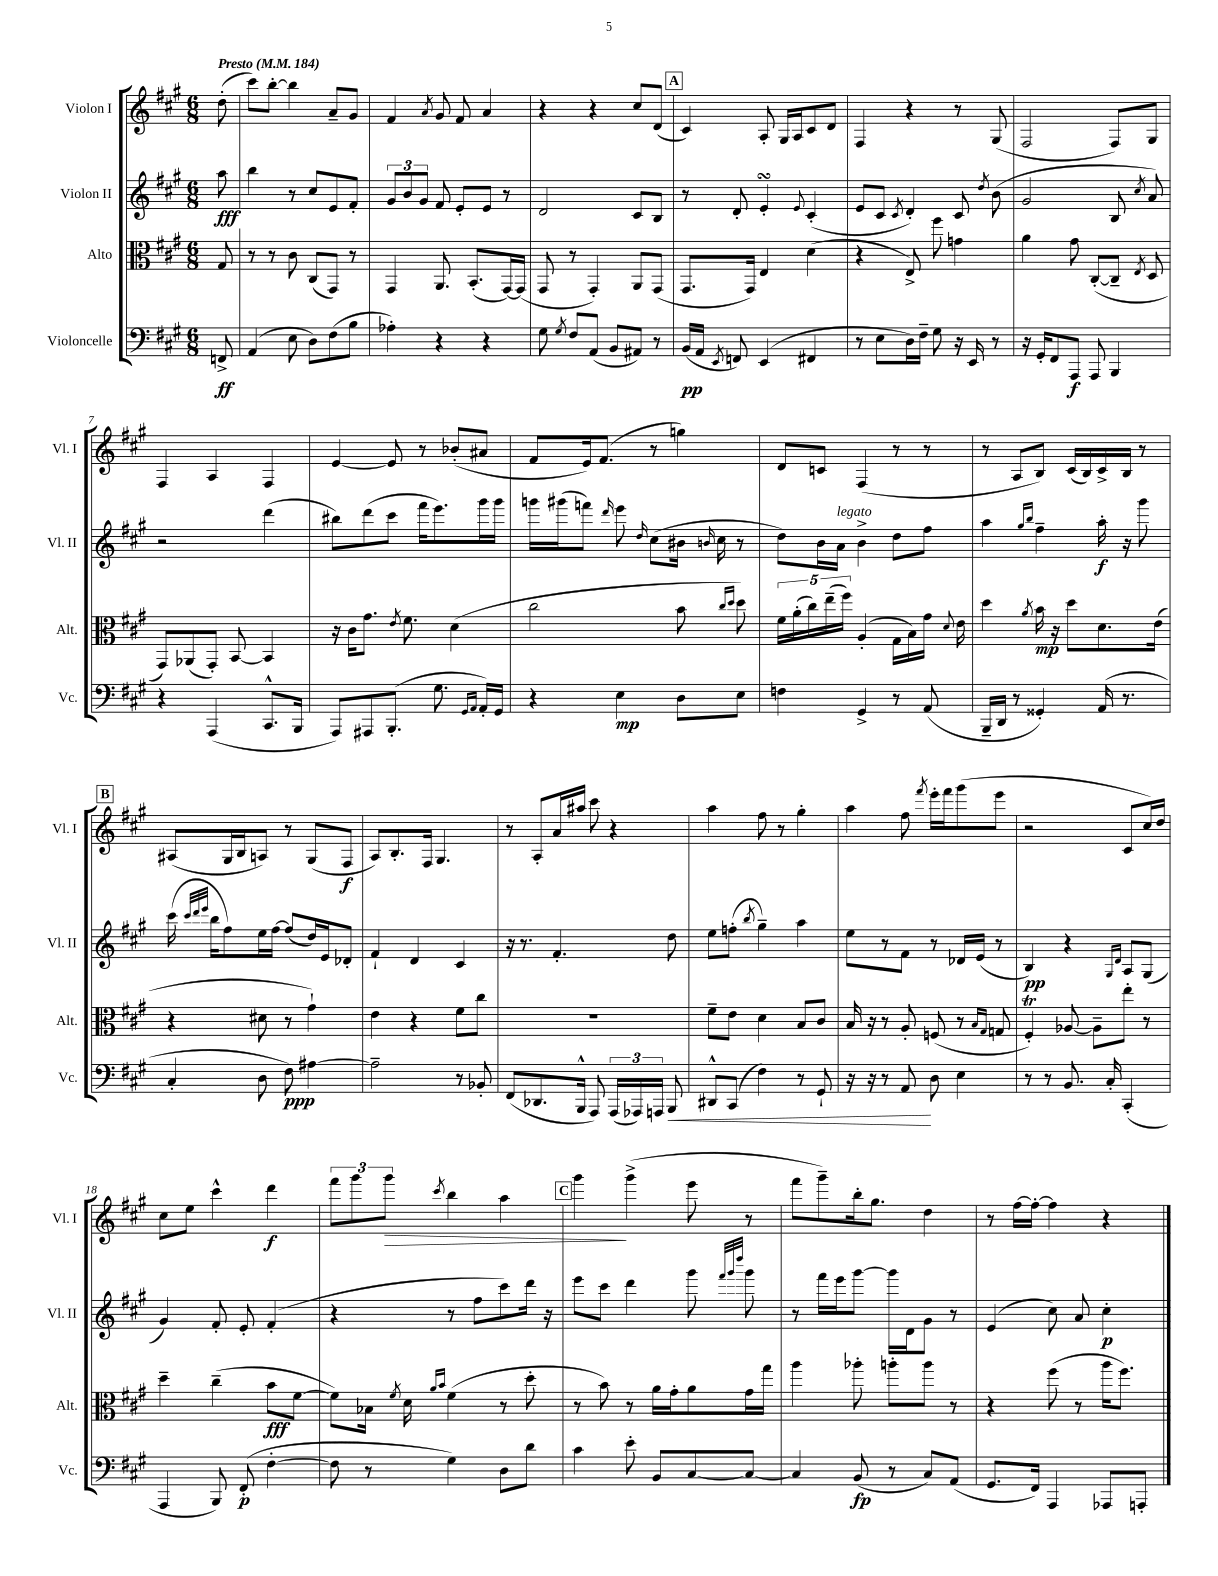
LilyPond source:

<<
\new StaffGroup <<
\new Staff = "s0" \with { instrumentName = "Violon I" shortInstrumentName = "Vl. I" } {
    \clef treble \key a \major \numericTimeSignature \time 6/8 \partial 8 \tempo "Presto" 4 = 184
    \autoBeamOff d''8-.( |
    cis'''8[) b''8]~-. b''4 a'8[-- gis'8] |
    fis'4 \acciaccatura { a'8 } gis'8 fis'8 a'4 |
    r4 r4 cis''8[ d'8]( |
    \mark \markup { \box "A" } cis'4) a8-. gis16[ a16 cis'8 d'8] |
    fis4 r4 r8 gis8( |
    fis2 fis8[) gis8] |
    fis4 a4 fis4 |
    e'4~ e'8 r8 bes'8[-.( ais'8] |
    fis'8[ e'16) fis'8.]( r8 g''4) |
    d'8[ c'8] fis4( r8 r8 |
    r8 a8[ b8]) cis'16[( b16) cis'16-> b16] r8 |
    \mark \markup { \box "B" } ais8[( gis16 b16 a8]) r8 gis8[( fis8]\f |
    a8[) b8.-. fis16] gis4. |
    r8 a8[-. a'16 ais''16] cis'''8 r4 |
    a''4 fis''8 r8 gis''4-. |
    a''4 fis''8 \acciaccatura { fis'''8 } e'''16[-. fis'''16 gis'''8( e'''8] |
    r2 cis'8[ cis''16) d''16] |
    cis''8[ e''8] cis'''4-^ d'''4\f |
    \tuplet 3/2 { fis'''8[ gis'''8 gis'''8]\> } \acciaccatura { cis'''8 } b''4 a''4 |
    \mark \markup { \box "C" } gis'''4\! gis'''4->( e'''8 r8 |
    fis'''8[ gis'''8--) b''16-. gis''8.] d''4 |
    r8 fis''16[~ fis''16]~-. fis''4 r4 \bar "|." |
}
\new Staff = "s1" \with { instrumentName = "Violon II" shortInstrumentName = "Vl. II" } {
    \clef treble \key a \major \numericTimeSignature \time 6/8 \partial 8
    \autoBeamOff a''8\fff |
    b''4 r8 cis''8[ e'8 fis'8]-. |
    \tuplet 3/2 { gis'8[ b'8 gis'8] } fis'8 e'8[-. e'8] r8 |
    d'2 cis'8[ b8] |
    \mark \markup { \box "A" } r8 d'8-. e'4-.\turn \appoggiatura { e'8 } cis'4-.( |
    e'8[ cis'8] \acciaccatura { cis'8 } d'4-.) cis'8 \acciaccatura { d''8 } b'8( |
    gis'2 b8 \acciaccatura { cis''8 } a'8) |
    r2 d'''4( |
    bis''8[) d'''8( cis'''8] fis'''16[ e'''8.) gis'''16 gis'''16] |
    g'''16[ gis'''16( f'''8]) \grace { d'''16 } e'''8 \grace { d''16 } cis''8[( bis'16] \grace { b'16 } cis''16 r8 |
    d''8[) b'16 a'16]^\markup { \italic "legato" } b'4-> d''8[ fis''8] |
    a''4 \grace { gis''16[ b''16] } fis''4-- a''16-.\f r16 gis'''8 |
    \mark \markup { \box "B" } cis'''16( \grace { cis'''32[ d'''32 e'''32] } b''16[ fis''8) e''16 fis''16]~ fis''8[( d''16) e'16 des'8]-. |
    fis'4-! d'4 cis'4 |
    r16 r8. fis'4.-. d''8 |
    e''8[ f''8]-.( \acciaccatura { b''8 } gis''4--) a''4 |
    e''8[ r8 fis'8] r8 des'16[ e'16]( r8 |
    b4\pp) r4 \grace { gis16[ d'16] } a8[ gis8]( |
    gis'4) fis'8-. e'8-. fis'4-.( |
    r4 r8 fis''8[ cis'''8) d'''16] r16 |
    \mark \markup { \box "C" } e'''8[ cis'''8] d'''4 gis'''8 \grace { fis'''32[ gis'''32 d''''32] } gis'''8 |
    r8 fis'''16[ e'''16 gis'''8]~ gis'''16[ d'16 gis'8] r8 |
    e'4( cis''8) a'8 cis''4-.\p \bar "|." |
}
\new Staff = "s2" \with { instrumentName = "Alto" shortInstrumentName = "Alt." } {
    \clef alto \key a \major \numericTimeSignature \time 6/8 \partial 8
    \autoBeamOff gis8 |
    r8 r8 cis'8 cis8[( gis,8]) r8 |
    gis,4 a,8. b,8.[-.( gis,16~) gis,16]( |
    gis,8 r8 gis,4-.) a,8[ gis,8]( |
    \mark \markup { \box "A" } gis,8.[ gis,16]) e4 d'4( |
    r4 e8->) fis''8 g'4 |
    a'4 gis'8 cis8[~-.( cis8]-- \acciaccatura { e8 } d8 |
    gis,8[) aes,8( gis,8]-.) b,8~ b,4 |
    r16 cis'16[ gis'8.] \acciaccatura { e'8 } fis'8. d'4( |
    cis''2 b'8 \grace { cis''16[ d''16] } d''8) |
    \tuplet 5/4 { fis'16[ a'16-.( cis''16) e''16--( fis''16]) } a4-.( gis16[ b16) gis'16] \appoggiatura { d'8 } e'16 |
    d''4 \acciaccatura { a'8 } b'16\mp r16 d''8[ d'8. e'16]( |
    \mark \markup { \box "B" } r4 dis'8 r8 gis'4-!) |
    e'4 r4 fis'8[ cis''8] |
    R2. |
    fis'8[-- e'8] d'4 b8[ cis'8] |
    b16 r16 r8 a8-. f8( r8 \grace { b16[ gis16] } g8 |
    fis4-.\trill) aes8~ aes8[-- e''8]-. r8 |
    d''4-- cis''4--( b'8[\fff fis'8]~ |
    fis'8[) bes16] \acciaccatura { fis'8 } d'16 \grace { a'16[ b'16] } fis'4( r8 d''8-. |
    \mark \markup { \box "C" } r8 b'8) r8 a'16[ gis'16-. a'8 gis'16 gis''16] |
    a''4 aes''8-. a''8[-. a''8] r8 |
    r4 fis''8( r8 a''16[ fis''8.]) \bar "|." |
}
\new Staff = "s3" \with { instrumentName = "Violoncelle" shortInstrumentName = "Vc." } {
    \clef bass \key a \major \numericTimeSignature \time 6/8 \partial 8
    \autoBeamOff f,8->\ff |
    a,4( e8 d8[) fis8( b8] |
    aes4-.) r4 r4 |
    gis8 \acciaccatura { gis8 } fis8[ a,8]( b,8[ ais,8]) r8 |
    \mark \markup { \box "A" } b,16[\pp( a,16] \acciaccatura { e,8 } f,8) e,4( fis,4 |
    r8 e8[ d16) fis16]-- gis8 r16 e,16 r8 |
    r16 gis,16[-. fis,8 a,,8]\f a,,8 b,,4 |
    r4 a,,4( cis,8.[-^ b,,16] |
    a,,8[) ais,,8 b,,8.]-.( gis8. \grace { gis,16[ a,16] } a,16[-.) gis,16] |
    r4 e4\mp d8[ e8] |
    f4 gis,4-> r8 a,8( |
    b,,16[-- d,16] r8 gisis,4-.) a,16( r8. |
    \mark \markup { \box "B" } cis4-. d8 fis8\ppp) ais4~ |
    ais2-- r8 bes,8-. |
    fis,8[( des,8. b,,16]-^ a,,8) \tuplet 3/2 { a,,16[( aes,,16) a,,16] } b,,8\< |
    dis,8[-^ cis,8]( fis4) r8 gis,8-! |
    r16 r16 r8 a,8\! d8 e4 |
    r8 r8 b,8. cis16-. cis,4-.( |
    a,,4 b,,8) fis,8-.\p( fis4~-. |
    fis8 r8 gis4) d8[ d'8] |
    \mark \markup { \box "C" } cis'4 e'8-. b,8[ cis8~ cis8]~ |
    cis4 b,8\fp( r8 cis8[) a,8]( |
    gis,8.[ fis,16]) a,,4 aes,,8[ a,,8]-. \bar "|." |
}
>>
>>
